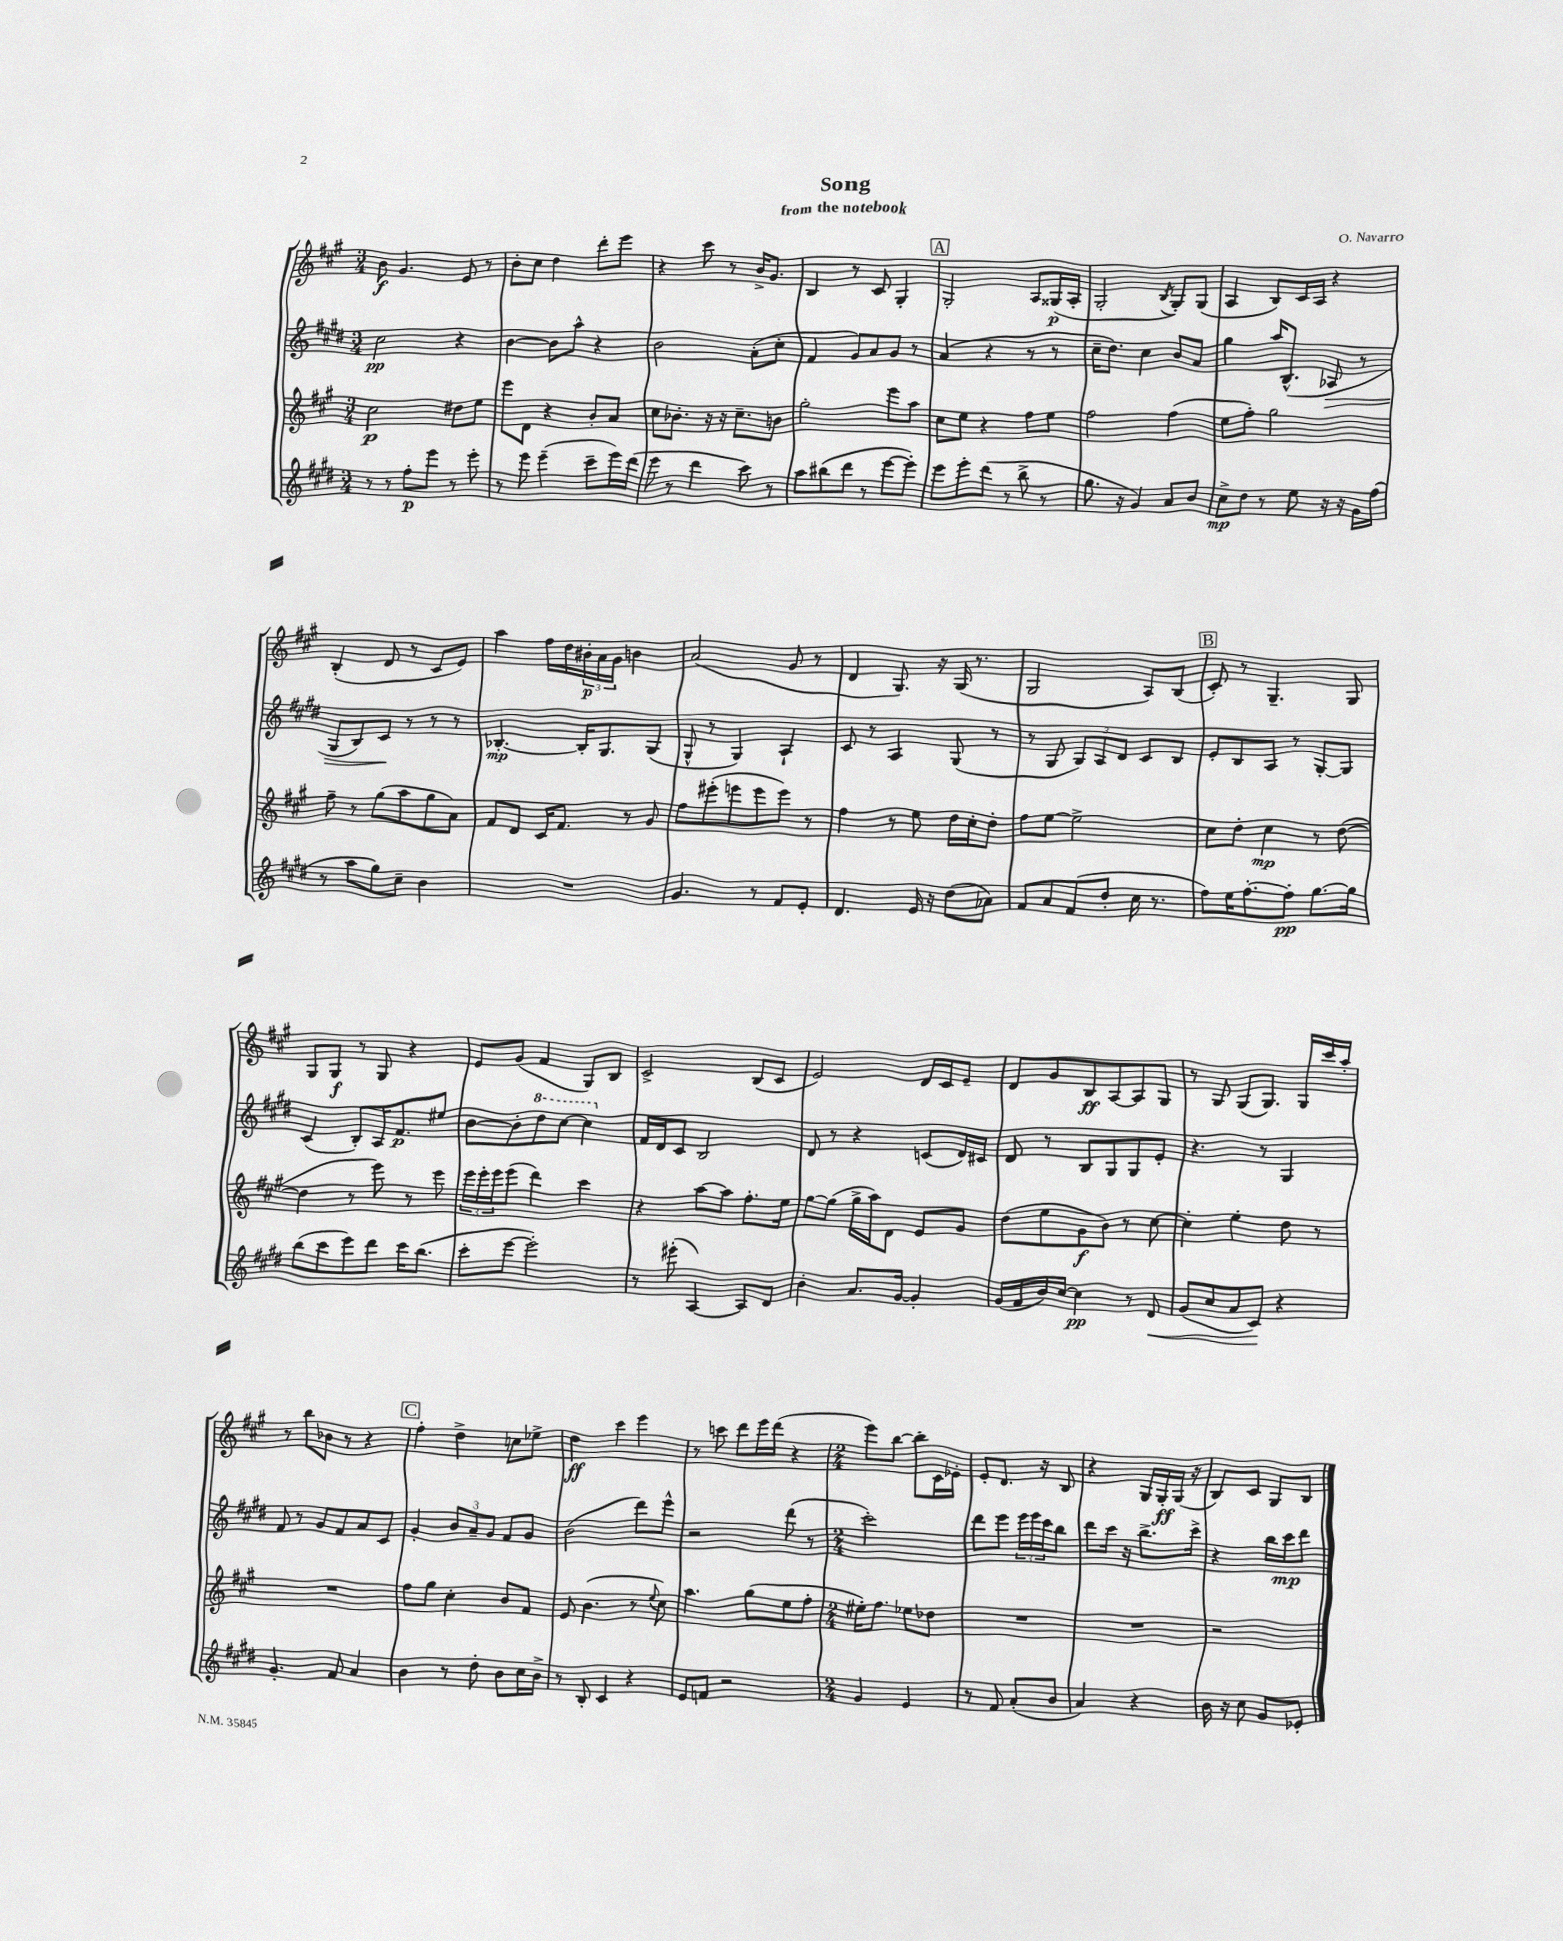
\header { title = "Song" composer = "O. Navarro" subtitle = "from the notebook" }
<<
\new StaffGroup <<
\new Staff = "s0" {
    \clef treble \key a \major \numericTimeSignature \time 3/4
    b'8\f gis'4. e'8 r8 |
    b'8-. cis''8 d''4 d'''8-. e'''8 |
    r4 cis'''8 r8 b'16-> gis'8. |
    b4 r8 cis'8 gis4-. |
    \mark \markup { \box "A" } gis2-. a8 gisis16\p( a16-. |
    gis2-. \acciaccatura { b8 } gis8-.) gis8( |
    a4 b8) cis'16 a16 r4 |
    b4-.( d'8 r8 cis'8 e'8) |
    a''4 fis''16 d''16 \tuplet 3/2 { bis'16-.\p a'16 gis'16 } b'4 |
    a'2( gis'8 r8 |
    d'4 gis8.) r16 gis16( r8. |
    gis2 a8) b8( |
    \mark \markup { \box "B" } cis'8-.) r8 gis4.-- gis8 |
    gis8 gis8\f r8 gis8 r4 |
    e'8 gis'8( fis'4 gis8) b8 |
    cis'2-> b8( cis'8 |
    e'2) d'16 cis'16 e'8-- |
    d'8 gis'8 b8\ff a8~ a8 gis8 |
    r8 gis8 gis8( gis8.) gis16 cis'''16 a''16-. |
    r8 b''8 bes'8 r8 r4 |
    \mark \markup { \box "C" } fis''4-. d''4-> c''8 ees''8-> |
    d''4\ff cis'''4 e'''4 |
    r8 c'''8 d'''8 e'''16 d'''16( r4 |
    \numericTimeSignature \time 2/4 e'''8) b''8~ b''8-. cis'16 ees'16-. |
    e'8-. d'8. r16 b8 |
    r4 gis16 gis16-.\ff gis16( r16 |
    b8) cis'8 gis8 b8 \bar "|." |
}
\new Staff = "s1" {
    \clef treble \key e \major \numericTimeSignature \time 3/4
    cis''2\pp r4 |
    b'4~ b'8 a''8-^ r4 |
    b'2 a'8-.( cis''8-. |
    fis'4 gis'8) a'8 gis'8 r8 |
    \mark \markup { \box "A" } a'4( r4 r8 r8 |
    cis''16-- dis''8.) cis''4 b'8 a'8 |
    gis''4 a''16 b8.-^( aes8\> r8 |
    gis8 b8) cis'8\! r8 r8 r8 |
    bes4.~-.\mp bes16-. gis8. gis8( |
    gis8-^ r8 gis4) a4-! |
    cis'8 r8 a4 gis8( r8 |
    r8 gis8 \tuplet 3/2 { gis8) a8 dis'8 } cis'8 b8 |
    \mark \markup { \box "B" } e'8-. b8 a8 r8 gis8~-. gis8 |
    cis'4( b8-.) a16 fis'8.\p eis''8 |
    b'8~ b'8-. \ottava #1 dis'''8 cis'''8~ cis'''4 \ottava #0 |
    fis'16 dis'16 cis'8 b2 |
    dis'8 r8 r4 c'8( dis'16) cis'16 |
    dis'8 r8 b8 gis8 gis8 e'8-. |
    r4. r8 gis4 |
    fis'8 r8 gis'8 fis'8 a'8 cis'8 |
    \mark \markup { \box "C" } gis'4-. \tuplet 3/2 { b'8 a'8-- gis'8 } fis'8 gis'8 |
    b'2( dis'''8) e'''8-^ |
    r2 dis'''8( r8 |
    \numericTimeSignature \time 2/4 cis'''2-.) |
    dis'''8 e'''8 \tuplet 3/2 { e'''16 e'''16 cis'''16 } b''8 |
    dis'''8 cis'''16 r16 b''8.-> cis'''16-> |
    r4 b''16 cis'''16\mp dis'''8 \bar "|." |
}
\new Staff = "s2" {
    \clef treble \key a \major \numericTimeSignature \time 3/4
    cis''2\p dis''8 e''8 |
    e'''8 d'8 r4 b'8-. a'8 |
    cis''8 bes'8.-. r16 r16 cis''8.-- b'8 |
    gis''2-. e'''8 a''8 |
    \mark \markup { \box "A" } cis''8 e''8 r4 fis''8 e''8 |
    fis''2 fis''4( |
    e''8 fis''8-.) gis''2 |
    fis''8-- r8 gis''8( a''8 gis''8 a'8) |
    fis'8 d'8 cis'16 fis'8. r8 gis'8 |
    fis''8 eis'''8-.( e'''8 e'''8 e'''8) r8 |
    fis''4 r8 e''8 d''16 cis''16-. d''8-. |
    fis''8 e''8~ e''2-> |
    \mark \markup { \box "B" } cis''8 d''8-. cis''4\mp r8 d''8~( |
    d''4 r8 e'''8) r8 e'''8 |
    \tuplet 3/2 { e'''16 e'''16-. e'''16 } e'''8( d'''4) cis'''4 |
    r4 a''8~ a''8 fis''8.-. e''16 |
    gis''8~ gis''8( gis''16-> a''16) d'8 e'8 gis'8 |
    d''8( e''8 gis'8\f b'8) r8 cis''8~ |
    cis''4-. e''4-. d''8 r8 |
    R2. |
    \mark \markup { \box "C" } fis''8 gis''8 cis''4-. b'8 fis'8 |
    e'8 b'4.( r8 \appoggiatura { e''8 } cis''8) |
    a''4. gis''8( e''8 fis''8-. |
    \numericTimeSignature \time 2/4 eis''16-.) fis''8. ees''8 des''8 |
    R2 |
    R2 |
    r2 \bar "|." |
}
\new Staff = "s3" {
    \clef treble \key e \major \numericTimeSignature \time 3/4
    r8 r8 fis''8-.\p e'''8 r8 e'''8-. |
    r8 e'''8 e'''4--( cis'''8-- e'''16) dis'''16( |
    e'''8 r8 dis'''4 cis'''8) r8 |
    a''8 bis''8( dis'''8 r8 e'''8~ e'''8-.) |
    \mark \markup { \box "A" } e'''8 e'''8-. dis'''8( r8 b''8-> r8 |
    gis''8. r16 gis'4) a'8 b'8 |
    cis''8->\mp dis''8 r8 e''8 r16 r16 gis'16 fis''16( |
    r8 a''8 gis''8) cis''8-- b'4 |
    R2. |
    gis'4. r8 fis'8 e'8-. |
    dis'4. e'16 r16 dis''8( aes'8) |
    fis'8 a'8 fis'8( dis''8-. cis''16 r8. |
    \mark \markup { \box "B" } fis''8) e''16 fis''8.~-. fis''8-.\pp gis''8.~ gis''16 |
    b''8( cis'''8 e'''8) dis'''8 cis'''16 b''8.( |
    cis'''8-. e'''8~ e'''2-.) |
    r8 eis'''8-.( a4~) a8 dis'8 |
    b'4-. a'8. gis'16~ gis'4-. |
    gis'16( fis'16 b'16) cis''16~ cis''4\pp r8 dis'8\< |
    gis'8( cis''8 a'8 cis'8\!) r4 |
    gis'4.-. fis'8 a'4 |
    \mark \markup { \box "C" } b'4 r8 dis''8-. b'8 cis''16 b'16-> |
    r8 b8-. cis'4 r4 |
    e'8 f'8 r2 |
    \numericTimeSignature \time 2/4 gis'4 e'4 |
    r8 fis'8 a'8-.( b'8 |
    a'4) r4 |
    b'16 r16 cis''8 gis'8 ees'8-. \bar "|." |
}
>>
>>
\layout { \context { \Score \remove "Bar_number_engraver" } }
